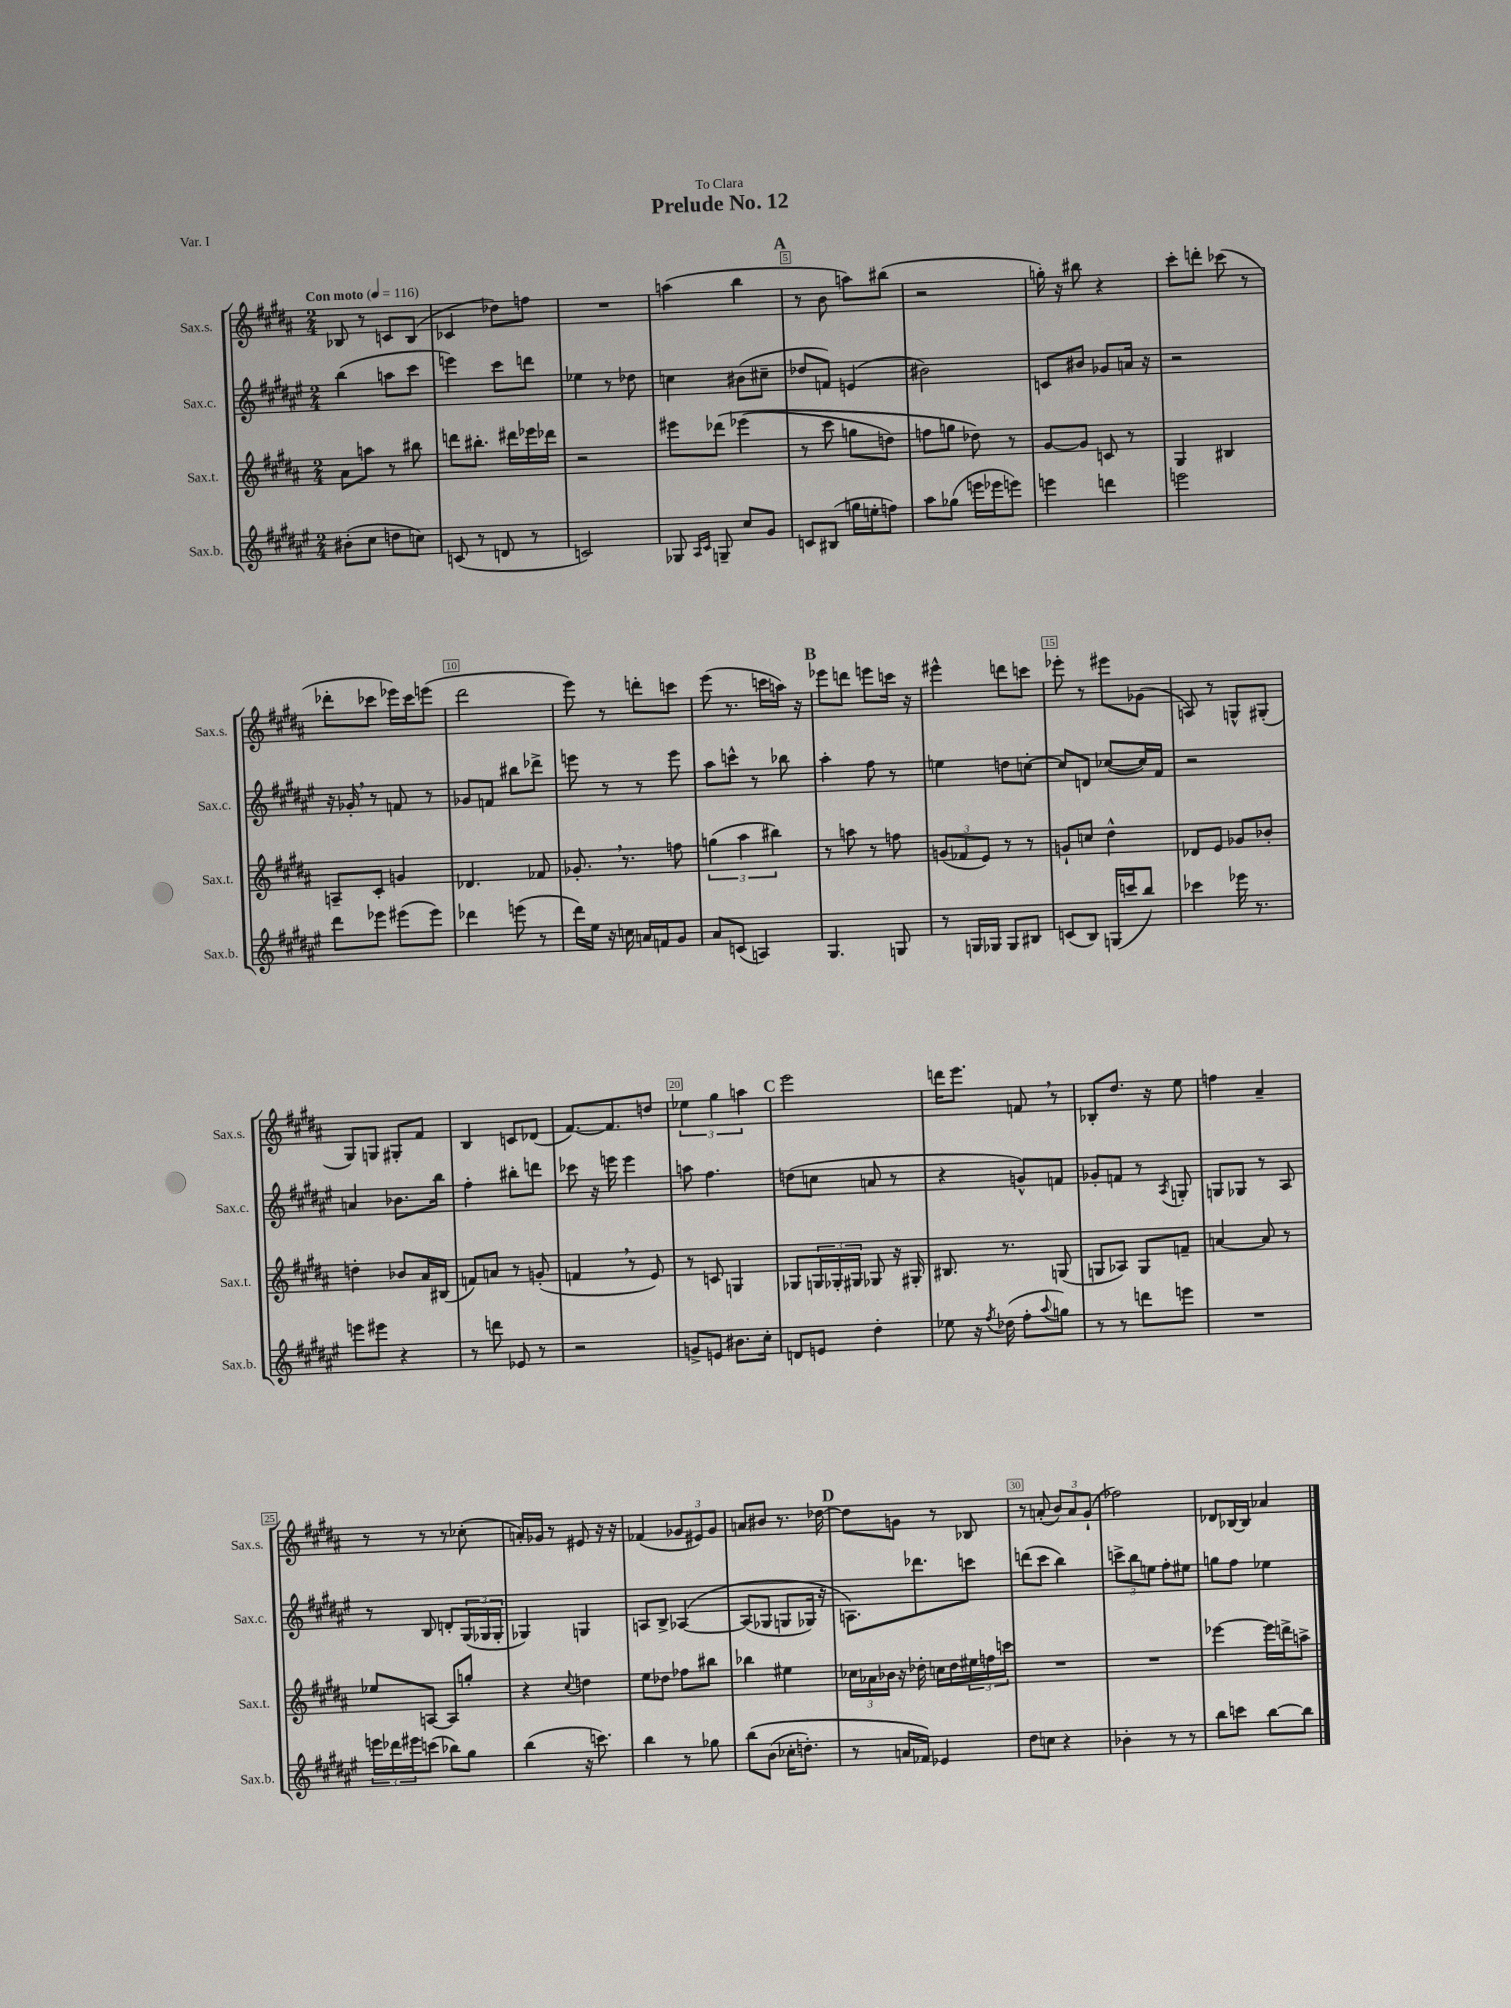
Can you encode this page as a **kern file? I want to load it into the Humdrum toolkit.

**kern	**kern	**kern	**kern
*staff4	*staff3	*staff2	*staff1
*clefG2	*clefG2	*clefG2	*clefG2
*k[f#c#g#d#a#e#]	*k[f#c#g#d#a#]	*k[f#c#g#d#a#e#]	*k[f#c#g#d#a#]
*M2/4	*M2/4	*M2/4	*M2/4
*MM116	*MM116	*MM116	*MM116
(8b#'	8a#	(4bb	8B-
8cc#	8aa	.	8r
8dd	8r	8aa	8c
8cc)	8bb#	8ccc#	(8B-
=	=	=	=
(8c	8ddd	4eee)	4c-
8r	8.bb#'	.	.
8d	.	8ccc#	8dd-)
.	16ddd#	.	.
8r	16eee-	8ddd	8ff
.	16ddd-	.	.
=	=	=	=
2c)	2r	4ee-	2r
.	.	8r	.
.	.	8dd-	.
=	=	=	=
8G-	8eee#	4cc	(4aa
16qqA#	.	.	.
16qqc#	.	.	.
8G~	&(8ddd-	.	.
8cc#	(4eee-	(8b#	4bb
8g#	.	8cc#~	.
=	=	=	=
8c	8r	8dd-	8r
(8B#	8ccc#	8f)	8b
16gg	8gg	(4e	8aa)
16ee'	.	.	.
8ff)	8dd)	.	(8bb#
=	=	=	=
8aa#	8ff	2b#)	2r
(8gg-	8gg	.	.
16eee	8dd-&)	.	.
16eee-	.	.	.
8eee)	8r	.	.
=	=	=	=
4eee	[8g#	8c	16gg')
.	.	.	16r
.	8g#]	8b#	8bb#
4ddd	8c	8g-	4r
.	8r	16a	.
.	.	16r	.
=	=	=	=
2eee	4G#	2r	8ccc#'
.	.	.	8ddd'
.	4B#	.	(8ccc-
.	.	.	8r
=	=	=	=
8ddd#	8A~	16r	8ddd-'
.	.	16g-'	.
8eee-	8c#'	8r	8ccc-
(8eee#	4g	8f	16eee-)
.	.	.	16ccc-
8eee#)	.	8r	(8eee
=	=	=	=
4ddd-	4.d-	8g-	2ddd#
.	.	8f	.
(8eee	.	8bb#	.
8r	8f-	8ddd-^	.
=	=	=	=
16ddd#)	8.g-'	8eee	8eee)
16ee#	.	.	.
16r	.	8r	8r
16cc	8.r	.	.
16a	.	8r	8ddd'
16f	.	.	.
8g#	8ff	8eee	8ccc
=	=	=	=
8a#	(6gg	8aa#	(8eee
(8c	.	8ccc^^	8.r
.	6aa#	.	.
4A)	.	8r	.
.	.	.	16ccc
.	6bb#)	.	.
.	.	8bb-	16aa)
.	.	.	16r
=	=	=	=
4.G#	8r	4aa#'	8eee-
.	8aa	.	8ddd
.	8r	8ff#	8eee
8G	8ff	8r	16ccc
.	.	.	16r
=	=	=	=
8r	(12g	4ee	4eee#^^
.	12f-	.	.
16G	.	.	.
.	12e)	.	.
16G-	.	.	.
8G-	8r	8dd	8ddd
8B#	8r	[8cc'	8ccc
=	=	=	=
(8c	8g`	8cc]	8eee-'
8B)	8cc	8d	8r
(16G	4dd#^^	([8cc-	8eee#
16ccc	.	.	.
8bb)	.	16cc-])	(8g-
.	.	16f#	.
=	=	=	=
4ccc-	8d-	2r	8A)
.	8e	.	8r
16eee-	8g-	.	8G^^
8.r	.	.	.
.	8b-'	.	(8G#'
=	=	=	=
8eee	4dd'	4a	8G#)
8eee#	.	.	8G
4r	8b-	8.b-	8G#'
.	16a#	.	8f#
.	(16B#	16bb	.
=	=	=	=
8r	8f)	4ff#'	4B
8ddd	8a	.	.
8e-	8r	8bb#'	8c
8r	(8g'	8ddd	(8d-
=	=	=	=
2r	4f	8ccc-	[8.f#)
.	.	16r	.
.	.	16eee	8.f#]
.	8r	4eee	.
.	8e)	.	8dd
=	=	=	=
8g^	8r	8aa	6ee-
8e	8c	4.ff#	.
.	.	.	6gg#
8.b#	4G	.	.
.	.	.	6aa
16cc#'	.	.	.
=	=	=	=
8d	8G-	(8dd	2eee
8e	24G	8cc	.
.	24G-'	.	.
.	24G#	.	.
4dd#'	8G-	8a	.
.	16r	8r	.
.	16G#'	.	.
=	=	=	=
8ee-	8.B#	4r	16ddd
.	.	.	8.eee
16r	.	.	.
8qff#	.	.	.
(16dd-	8.r	.	.
8ff#'	.	8g^^)	8f
8qqaa#	.	.	.
8gg)	(8G	8f	8r
=	=	=	=
8r	8G	8g-'	8B-'
8r	8A-)	8f	8.dd#
8ddd	8G	8r	.
.	.	.	16r
.	.	8qA#	.
8eee	8f~	8G'	8ee
=	=	=	=
2r	[4a	8G	4ff
.	.	8G-	.
.	8a]	8r	4a#~
.	8r	8A#	.
=	=	=	=
24eee	8ee-	8r	8r
24ddd-	.	.	.
24eee#	.	.	.
(8ccc	[8A	8B	8r
8bb-)	8A]	8d'	8r
8gg#	8gg'	(24G#	(8cc-'
.	.	24G-	.
.	.	24G-'	.
=	=	=	=
(4bb	4r	4G-)	16a')
.	.	.	16g-
.	.	.	8r
.	8qqcc#	.	.
16r	4dd	4G	8e#
8.ccc)	.	.	.
.	.	.	16r
.	.	.	16r
=	=	=	=
4bb	8ee	8A	(4f-
.	8dd-	8B^	.
8r	8ff-	&([4A-	12g-
.	.	.	12e#)
8gg-	8bb#	.	.
.	.	.	12g-
=	=	=	=
&(8bb	4bb-	(8A-]	8a
(8b	.	8G-	8b#
16cc-'	4ee#	8G	8.r
8.dd')	.	.	.
.	.	16G-)	.
.	.	16r	[16dd-
=	=	=	=
8r	24cc-	8.A&)	8dd-]
.	24a-	.	.
.	24b-	.	.
16a	16r	.	8g
16f-&)	16dd-'	8.ddd-	.
4e-	16cc	.	8r
.	16dd-	.	.
.	24ee#	8ccc	8B-
.	24ff	.	.
.	24ccc	.	.
=	=	=	=
8dd#	2r	(8ddd	8r
8cc	.	8ccc#	(8a'
4r	.	4bb)	12b)
.	.	.	12a
.	.	.	(12g#`
=	=	=	=
4b-'	2r	12ccc^	2ff-)
.	.	12bb	.
.	.	12ee	.
8r	.	8ff#'	.
8r	.	8ee#	.
=	=	=	=
8bb	[4eee-	8gg	8d-
8ccc	.	8ff#	[16B-
.	.	.	16B-]
[8bb	16eee-]	4ee-	4a-
.	16ddd^	.	.
8bb]	8aa^	.	.
==	==	==	==
*-	*-	*-	*-
